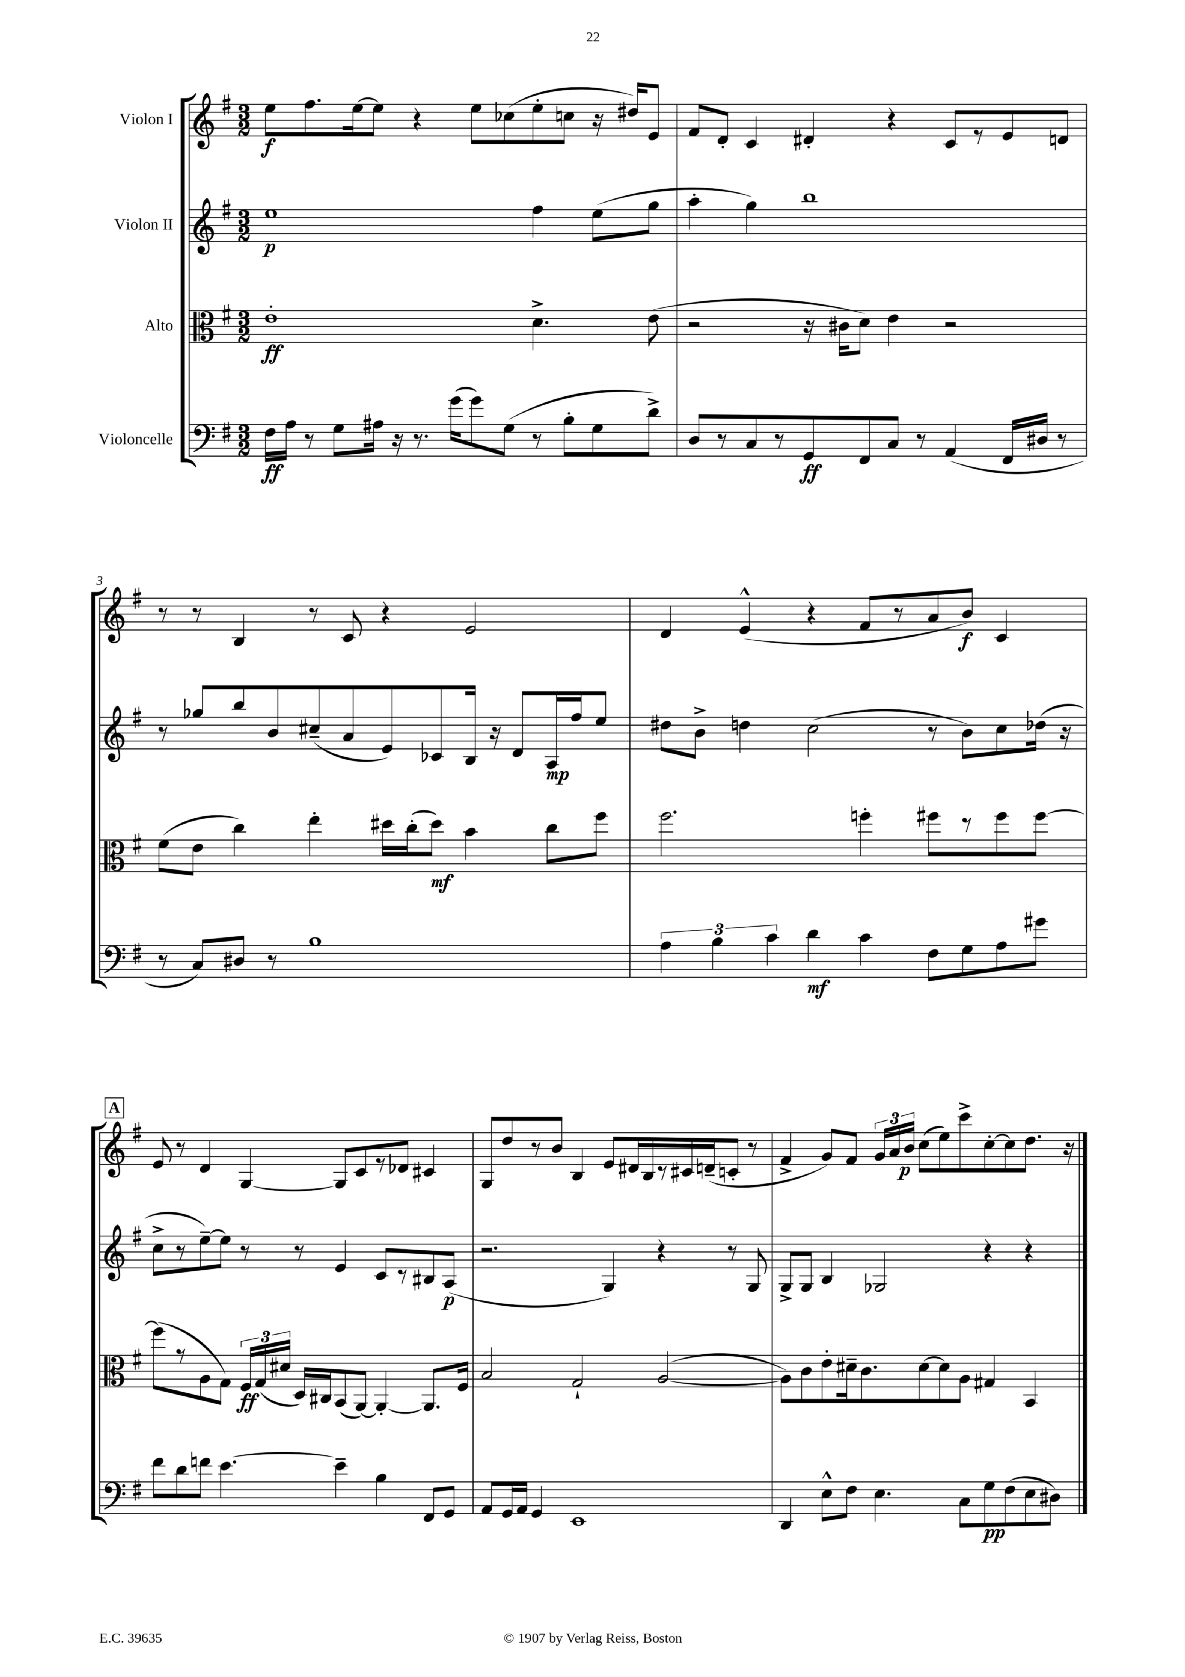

**kern	**kern	**kern	**kern
*staff4	*staff3	*staff2	*staff1
*clefF4	*clefC3	*clefG2	*clefG2
*k[f#]	*k[f#]	*k[f#]	*k[f#]
*M3/2	*M3/2	*M3/2	*M3/2
16F#\LL	1e'	1ee	8ee\L
16A\JJ	.	.	.
8r	.	.	8.ff#\
8G\L	.	.	.
.	.	.	[16ee\k
16A#\Jk	.	.	8ee\]J
16r	.	.	.
8.r	.	.	4r
(16g\LK	.	.	.
8g\)	.	.	8ee\L
(8G\J	.	.	(8cc-\
8r	4.d^\	4ff#\	8ee'\
8B'\L	.	.	8cc\J
8G\	.	(8ee\L	16r
.	.	.	16dd#/LK)
8d^\J)	(8e\	8gg\J	8e/J
=	=	=	=
8D/L	2r	4aa'\	8f#/L
8r	.	.	8d'/J
8C/	.	4gg\)	4c/
8r	.	.	.
8GG/	16r	1bb	4d#'/
.	16c#\LK	.	.
8FF#/	8d\J)	.	.
8C/J	4e\	.	4r
8r	.	.	.
(4AA/	2r	.	8c/L
.	.	.	8r
16FF#/LL	.	.	8e/
16D#/JJ	.	.	.
8r	.	.	8d/J
=	=	=	=
8r	(8f#\L	8r	8r
8C/L)	8e\J	8gg-/L	8r
8D#/J	4cc\)	8bb/	4B/
8r	.	8b/	.
1B	4ee'\	(8cc#~/	8r
.	.	8a/	8c/
.	16dd#\LL	8e/)	4r
.	(16cc'\J	.	.
.	8dd#\J)	8c-/	.
.	4b\	16B/Jk	2e/
.	.	16r	.
.	.	8d/L	.
.	8cc\L	16A/L	.
.	.	16ff#/J	.
.	8ff#\J	8ee/J	.
=	=	=	=
6A\	2.ff#\	8dd#\L	4d/
.	.	8b^\J	.
6B\	.	.	.
.	.	4dd\	(4e^^/
6c\	.	.	.
4d\	.	(2cc\	4r
4c\	4ff'\	.	8f#/L
.	.	.	8r
8F#\L	8ff#\L	8r	8a/
8G\	8r	8b\L)	8b/J)
8A\	8ff#\	8cc\	4c/
8g#\J	[8ff#\J	(16dd-\Jk	.
.	.	16r	.
=	=	=	=
8f#\L	(8ff#\]L	8cc^\L	8e/
8d\	8r	8r	8r
8f\J	8A\	[8ee~\)	4d/
[4.e\	8G\J)	8ee\]J	.
.	24F#/LL	8r	[4G/
.	(24G/	.	.
.	24d#/JJ	.	.
.	16D/LL)	8r	.
.	16C#/J	.	.
4e~\]	(8BB/	4e/	8G/]L
.	[8AA/J)	.	8c/
4B\	4AA'/_	8c/L	8r
.	.	8r	8d-/J
8FF#/L	8.AA/]L	8B#/	4c#/
8GG/J	.	(8A/J	.
.	16F#/Jk	.	.
=	=	=	=
8AA/L	2B/	2.r	8G/L
16GG/L	.	.	8dd/
16AA/JJ	.	.	.
4GG/	.	.	8r
.	.	.	8b/J
1EE	2G`/	.	4B/
.	.	4G/)	8e/L
.	.	.	16d#/L
.	.	.	16B/
.	([2A/	4r	8r
.	.	.	16c#/
.	.	.	(16d~/J
.	.	8r	8c'/J
.	.	8G/	8r
=	=	=	=
4DD/	8A\]L)	8G^/L	4f#^/
.	8c\	8G/J	.
8E^^\L	8e'\	4B/	8g/L)
8F#\J	16d#~\k	.	8f#/J
.	8.c\	.	.
4.E\	.	2G-/	24g/LL
.	.	.	24a/
.	.	.	24b/JJ
.	[8d#\	.	(8cc\L
.	8d#\]	.	8ee\)
8C\L	8A\J	.	8ccc^\
8G\	4G#/	4r	[8cc'\
(8F#\	.	.	8cc\]
8E\	4BB/	4r	8.dd\J
8D#\J)	.	.	.
.	.	.	16r
==	==	==	==
*-	*-	*-	*-
